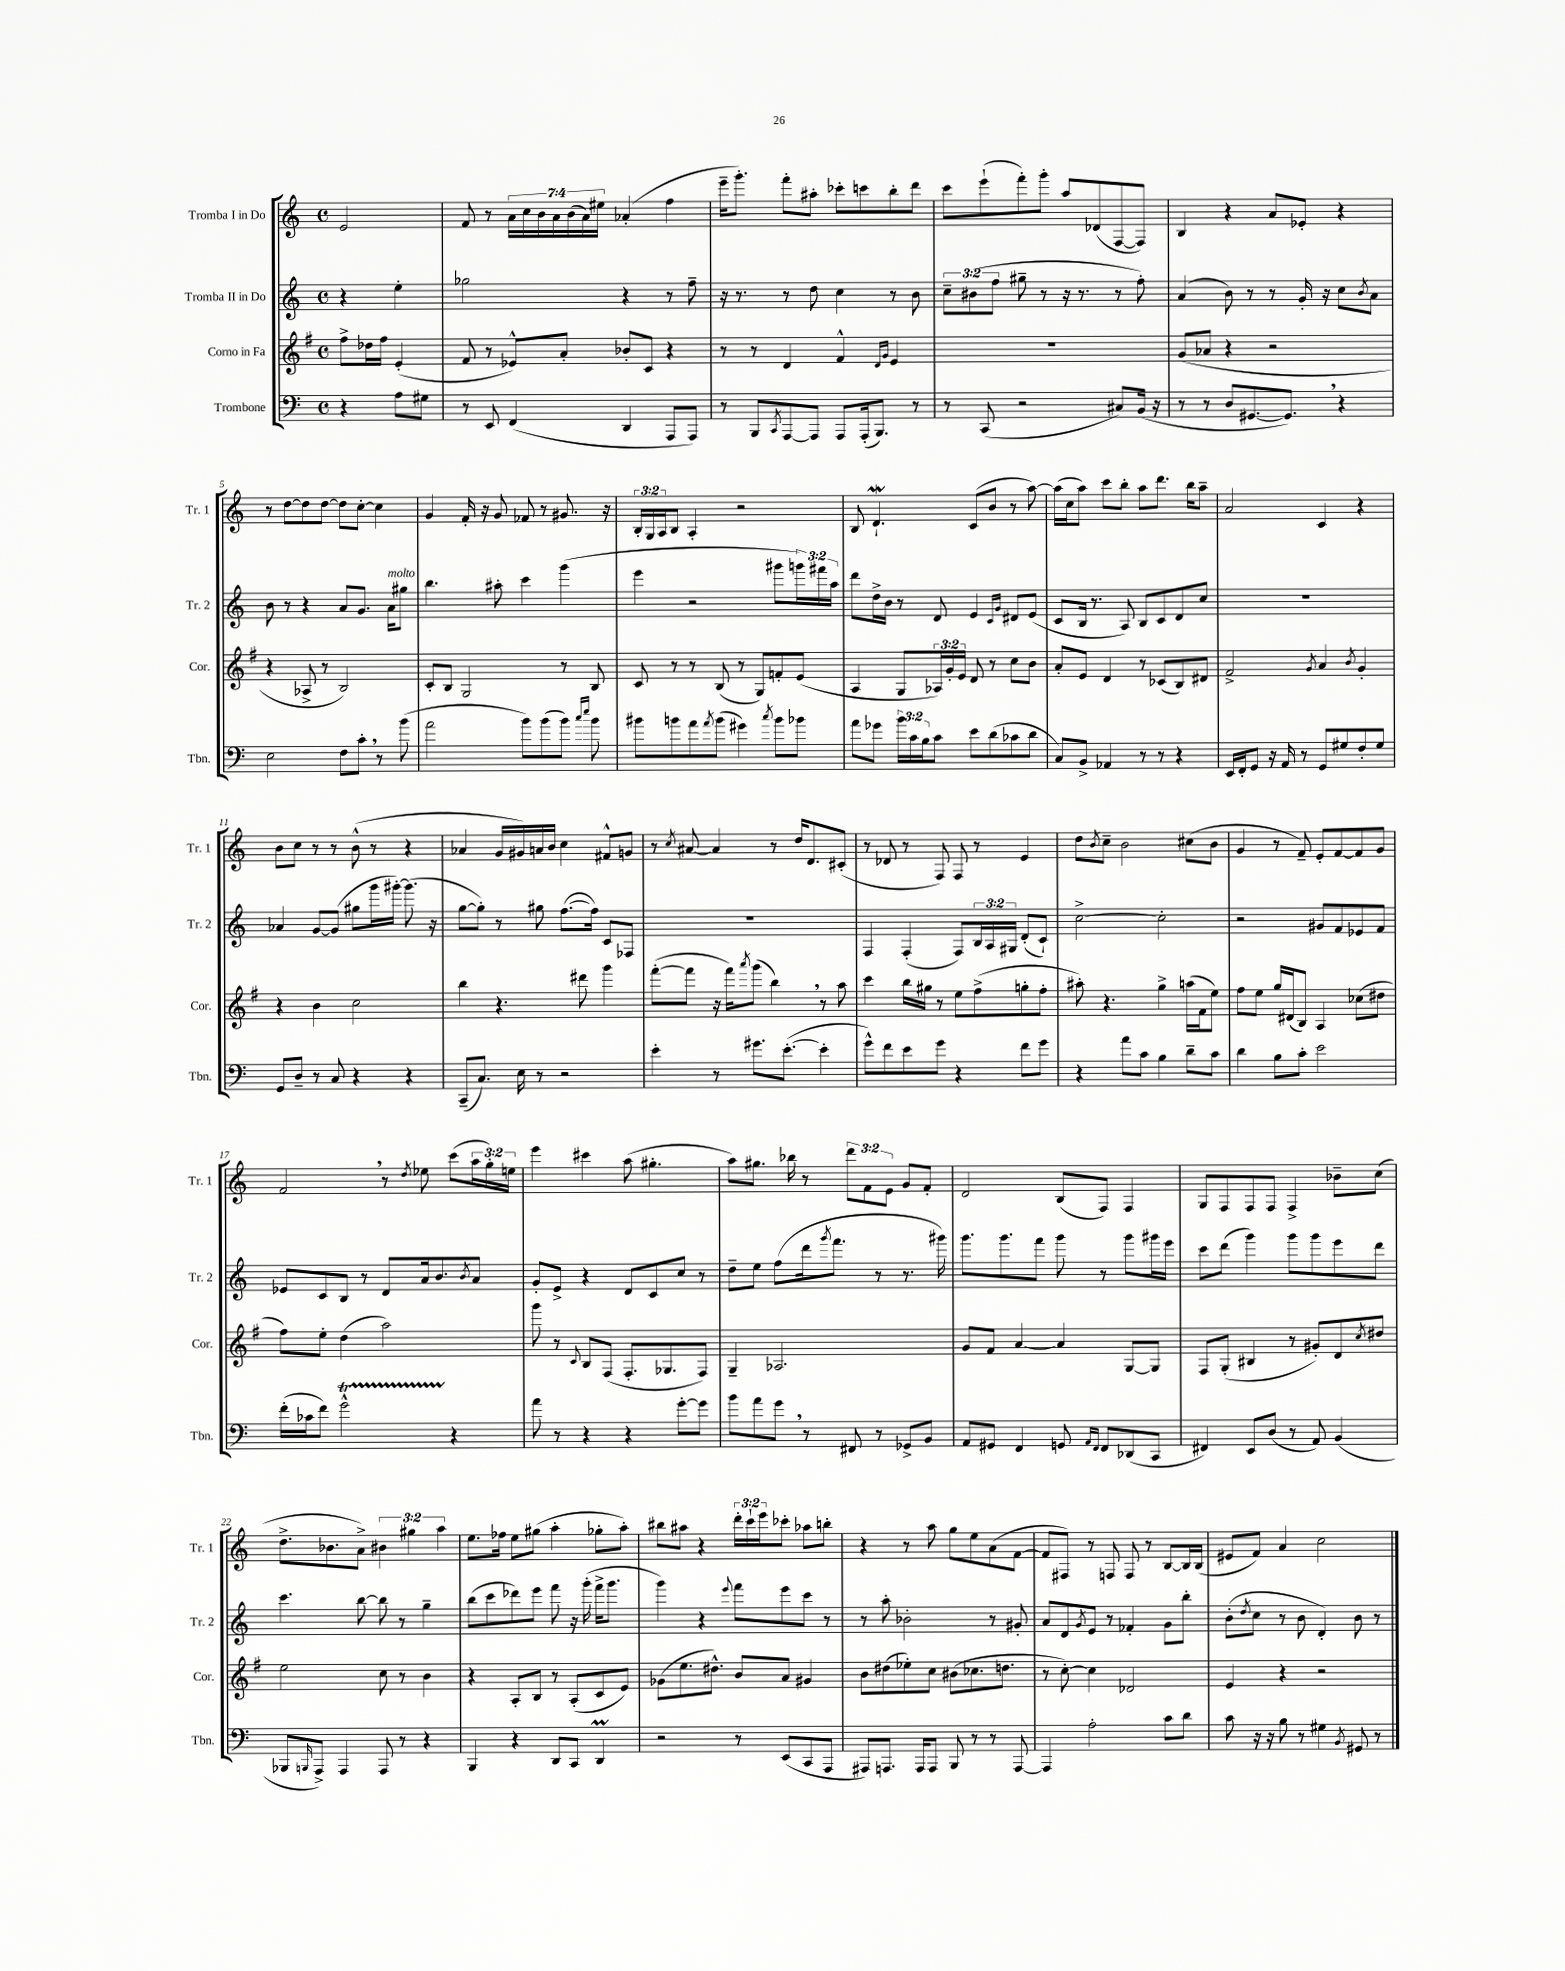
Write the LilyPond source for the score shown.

<<
\new StaffGroup <<
\new Staff = "s0" \with { instrumentName = "Tromba I in Do" shortInstrumentName = "Tr. 1" } {
    \clef treble \key c \major \defaultTimeSignature \time 4/4 \override Staff.TupletNumber.text = #tuplet-number::calc-fraction-text \partial 2
    e'2 |
    f'8 r8 \tuplet 7/4 { a'16 c''16 b'16 a'16 b'16( a'16) eis''16 } aes'4-.( f''4 |
    e'''16-- g'''8.-.) f'''8-. ais''8-. ces'''8-. c'''8 b''8-. d'''8 |
    c'''8 e'''8-!( f'''8-.) g'''8-. a''8 des'8( f8~ f8) |
    b4 r4 a'8 ees'8-. r4 |
    r8 d''8~ d''8 d''8~ d''8 c''8~-. c''4 |
    g'4 f'16-. r16 g'8 fes'8 r8 gis'8. r16 |
    \tuplet 3/2 { b16-. g16 a16 } b8 a4-. r2 |
    b8 d'4.-!\mordent c'8( b'8 r8 a''8~) |
    a''16( c''16 a''8) c'''8 b''8-. a''8 d'''8. b''16 a''8-- |
    a'2 c'4 r4 |
    b'8 c''8 r8 r8 b'8-^( r8 r4 |
    aes'4 g'16 gis'16) a'16 b'16 c''4 fis'8-^ g'8 |
    r8 \acciaccatura { c''8 } ais'8~ ais'4 r8 d''16 d'8. cis'8-.( |
    r8 des'8 r8 f8) f8 r8 e'4 |
    d''8 \acciaccatura { b'8 } c''8-- b'2 cis''8( b'8 |
    g'4 r8 f'8--) e'8-. f'8~ f'8 g'8 |
    f'2 \breathe r8 \acciaccatura { d''8 } ees''8 c'''8( \tuplet 3/2 { a''16 g''16-.) e''16 } |
    e'''4 cis'''4 a''8( gis''4.-. |
    a''8) gis''8. bes''16 r8 \tuplet 3/2 { d'''8 f'8 e'8 } g'8 f'8-. |
    d'2 b8( f8) f4 |
    g8 f8 f8 f8 f4-> bes'8-- c''8( |
    d''8.-> bes'8. a'8->) \tuplet 3/2 { bis'4 gis''4 a''4 } |
    e''8. fes''16 e''8 gis''8( a''4-. ges''8-. a''8-.) |
    bis''8 ais''8 r4 \tuplet 3/2 { d'''16-. c'''16-! e'''16 } ces'''8-. aes''8 b''8-. |
    r4 r8 a''8 g''8 e''8 a'8( f'8~ |
    f'8 fis8) r8 f8 f8 r8 b8~ b16 b16( |
    eis'8 f'8) a'4 c''2 \bar "|." |
}
\new Staff = "s1" \with { instrumentName = "Tromba II in Do" shortInstrumentName = "Tr. 2" } {
    \clef treble \key c \major \defaultTimeSignature \time 4/4 \override Staff.TupletNumber.text = #tuplet-number::calc-fraction-text \partial 2
    r4 e''4-. |
    ges''2 r4 r8 f''8-- |
    r16 r8. r8 d''8 c''4 r8 b'8 |
    \tuplet 3/2 { c''8-- bis'8( f''8 } gis''8-- r8 r16 r8. r8 f''8-.) |
    a'4( b'8) r8 r8 g'16-. r16 c''8 \acciaccatura { b'8 } a'8 |
    b'8 r8 r4 a'8 g'8. a'16^\markup { \italic "molto" } gis''8 |
    b''4. ais''8-. c'''4 g'''4( |
    e'''4 r2 gis'''8 \tuplet 3/2 { g'''16) fis'''16 a''16 } |
    d'''8 d''16-> b'16 r8 d'8 e'4 \grace { c'16 g'16 } dis'8 e'8( |
    c'8 b16 r8. a8) b8 c'8 d'8 c''8 |
    R1 |
    aes'4 g'8~ g'8( gis''8 g'''16 gis'''16~-.) gis'''8.( r16 |
    g''8~ g''8-.) r8 gis''8 f''8.~( f''16) c'8 fes8 |
    R1 |
    f4 f4-.( f8) \tuplet 3/2 { b16 a16 gis16 } d'8-.( c'8-!) |
    c''2~-> c''2-. |
    r2 gis'8 f'8 ees'8 f'8 |
    ees'8 c'8 b8 r8 d'8 a'16 b'8. \acciaccatura { b'8 } a'8 |
    g'8-. e'8-> r4 d'8 c'8 c''8 r8 |
    d''8-- e''8 f''8( d'''16 \acciaccatura { g'''8 } f'''8. r8 r8. gis'''16) |
    g'''8. g'''8. f'''8 g'''8 r8 g'''8 gis'''16 e'''16 |
    c'''8 d'''8( g'''4) g'''8 g'''8 e'''8 d'''8 |
    c'''4. b''8~ b''8 r8 g''4-- |
    b''8( c'''8 des'''8) e'''8 f'''8 r16 g'''16-.( f'''16-> g'''8. |
    g'''4) r4 \appoggiatura { e'''8 } f'''8 e'''8 c'''8 r8 |
    r8 a''8-. bes'2-. r8 gis'8-. |
    a'8 d'8 \acciaccatura { g'8 } e'8 r8 fes'4-. g'8 b''8-. |
    b'8-.( \acciaccatura { d''8 } c''8 r8 b'8 d'4-.) b'8 r8 \bar "|." |
}
\new Staff = "s2" \with { instrumentName = "Corno in Fa" shortInstrumentName = "Cor." } {
    \clef treble \key g \major \defaultTimeSignature \time 4/4 \override Staff.TupletNumber.text = #tuplet-number::calc-fraction-text \partial 2
    fis''8-> des''16 fis''16 e'4-.( |
    fis'8 r8 ees'8-^) a'8-. bes'8-. c'8 r4 |
    r8 r8 d'4 fis'4-^ \grace { d'16 g'16 } e'4 |
    R1 |
    g'8( aes'8 r4 r2 |
    r4 aes8-> r8 b2) |
    c'8-. b8 g2 r8 b8 |
    c'8 r8 r8 b8( r8 g8) f'8-. e'8( |
    a4 g8 \tuplet 3/2 { aes16) g'16-. e'16 } d'8 r8 c''8 b'8 |
    a'8-. e'8 d'4 r8 ces'8( b8) dis'8 |
    fis'2-> \acciaccatura { g'8 } a'4 \acciaccatura { b'8 } g'4-. |
    r4 b'4 c''2 |
    b''4 r4. dis'''8 g'''4 |
    fis'''8~-.( fis'''8 r16 fis'''16) \acciaccatura { a'''8 } g'''8( b''4) \breathe r8 a''8 |
    c'''4 b''16 gis''16 r8 e''8 fis''8->( g''8-. fis''8-. |
    ais''8-.) r4. g''4-> a''16( fis'16 e''8) |
    fis''8 e''8 g''16 dis'16( b8) a4 ces''8( dis''8 |
    fis''8) e''8-. d''4( a''2) |
    g'''8 r8 \appoggiatura { c'8 } b8 fis8( fis8.-. ges8. fis8) |
    g4-- aes2. |
    g'8 fis'8 a'4~ a'4 g8~ g8 |
    fis8 g8-.( bis4 r8 gis'8-.) d'8 \acciaccatura { c''8 } dis''8 |
    e''2 c''8 r8 b'4 |
    r4 a8-. b8 r8 a8-.( c'8 e'8) |
    ges'8( e''8. dis''8.-^) b'8 a'8 gis'4 |
    b'8 dis''8( ees''8-.) c''8 bis'8( ces''8. d''8. |
    r8 c''8~-.) c''4 des'2 |
    e'4 r4 r2 \bar "|." |
}
\new Staff = "s3" \with { instrumentName = "Trombone" shortInstrumentName = "Tbn." } {
    \clef bass \key c \major \defaultTimeSignature \time 4/4 \override Staff.TupletNumber.text = #tuplet-number::calc-fraction-text \partial 2
    r4 a8 gis8 |
    r8 e,8 f,4( d,4 a,,8 a,,8) |
    r8 b,,8 \acciaccatura { c,8 } a,,8~ a,,8 a,,8 a,,16-.( b,,8.) r8 |
    r8 c,8( r2 cis8) b,16( r16 |
    r8 r8 d8 gis,8.~ gis,8.) \breathe r4 |
    e2 f8 c'8-. \breathe r8 b'8( |
    a'2 b'8) b'8( b'8) \grace { c''16 e''16 } b'8 |
    bis'8 b'8 a'8 \acciaccatura { a'8 } b'8( gis'4) \acciaccatura { c''8 } b'8 bes'8 |
    a'8 ges'8 \tuplet 3/2 { b'16 c'16 b16 } c'8 e'8 d'8( ces'8 d'8 |
    c8) b,8-> aes,4 r8 r8 r4 |
    e,16 f,16-. g,8 r16 a,16 r8 g,8 gis8 f8-. gis8 |
    g,8 d8-- r8 c8 r4 r4 |
    c,8--( c8.) e16 r8 r2 |
    e'4-. r8 gis'8. e'8.~-.( e'4-. |
    g'8-^) f'8 e'8 g'8 r4 f'8 g'8 |
    r4 a'8 c'8 b4 d'8-- c'8 |
    d'4 b8 c'8-. e'2 |
    f'16-.( ces'16 f'8) g'2-^\startTrillSpan r4\stopTrillSpan |
    a'8 r8 r4 r4 g'8~-. g'8 |
    b'8 a'8 g'8 \breathe r8 fis,8 r8 ges,8-> b,8 |
    a,8 gis,8 f,4 g,8 \grace { a,16 f,16 } f,8 des,8( c,8 |
    fis,4) e,8 d8( r8 a,8) b,4( |
    bes,,8 \grace { b,,16 } a,,8->) a,,4 a,,8 r8 r4 |
    b,,4 r4 d,8 c,8 d,4\prall |
    r2 r8 e,8( c,8 a,,8 |
    ais,,8) a,,8. a,,16 a,,8 b,,8 r8 r8 a,,8~ |
    a,,4 a2-. c'8 d'8 |
    c'8 r16 r16 b8 r8 gis4 \acciaccatura { b,8 } gis,8 r8 \bar "|." |
}
>>
>>
